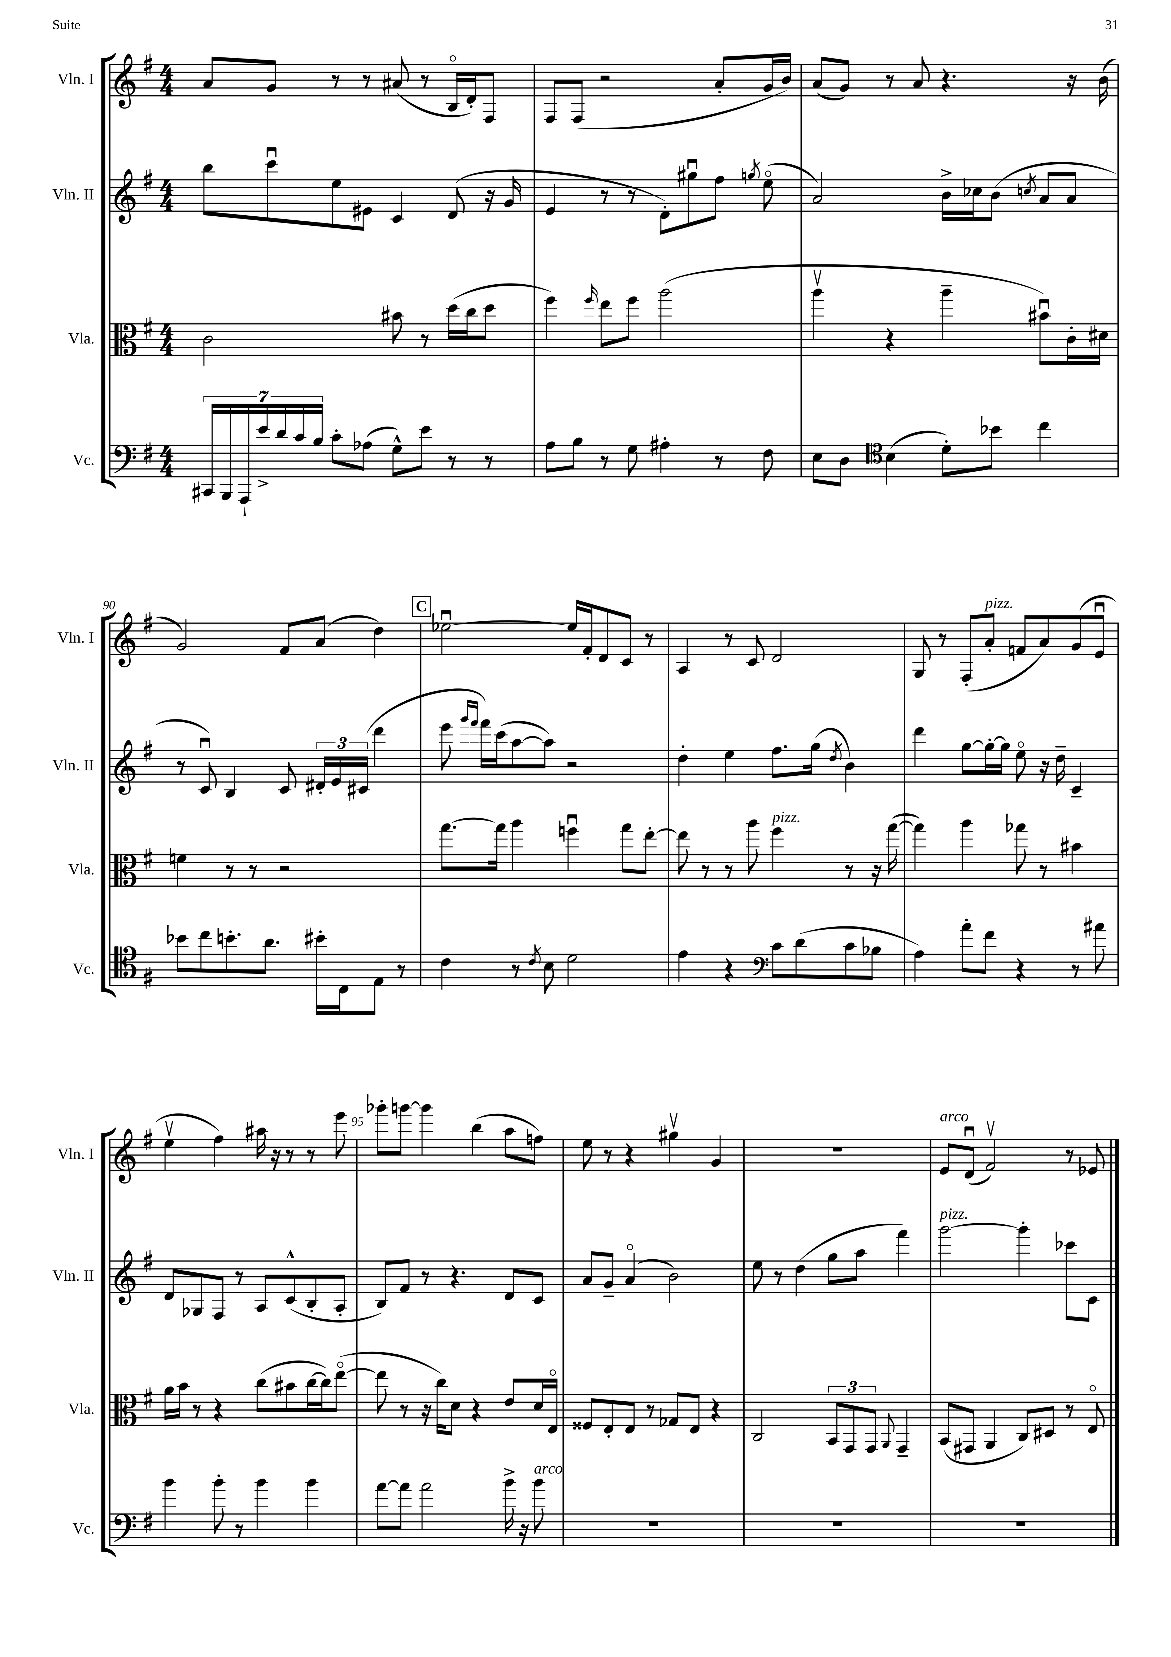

**kern	**kern	**kern	**kern
*part4	*part3	*part2	*part1
*staff4	*staff3	*staff2	*staff1
*I"Vc.	*I"Vla.	*I"Vln. II	*I"Vln. I
*I'Vc.	*I'Vla.	*I'Vln. II	*I'Vln. I
*clefF4	*clefC3	*clefG2	*clefG2
*k[f#]	*k[f#]	*k[f#]	*k[f#]
*M4/4	*M4/4	*M4/4	*M4/4
=87	=87	=87	=87
28CC#X/LL	2c\	8bb\L	8a/L
28BBB/	.	.	.
28AAA`/	.	.	.
28e^/	.	.	.
.	.	8cccu\	8g/J
28d/	.	.	.
28c/	.	.	.
28B/JJ	.	.	.
8c'\L	.	8ee\	8r
(8A-X\J	.	8e#X\J	8r
8G^^\L)	8b#X\	4c/	(8a#X/
8e\J	8r	.	8r
8r	(16dd\LL	(8d/	16B/LL
.	16cc\J	.	16d'/J)
8r	8dd\J	16r	8F#/J
.	.	16g/	.
=88	=88	=88	=88
8A\L	4ff#\)	4e/	8F#/L
8B\J	.	.	(8F#/J
.	16qqff#/	.	.
8r	8ee\L	8r	2r
8G\	8ff#\J	8r	.
4A#X'\	(2aa\	8d'\L)	.
.	.	8gg#Xu\	.
8r	.	8ff#\J	8a'/L
.	.	8qggn/	.
8F#\	.	(8ee\	16g/L
.	.	.	16b/JJ)
=89	=89	=89	=89
8E\L	4aav\	2a/)	(8a/L
8D\J	.	.	8g/J)
*clefC4	*	*	*
(4B\	4r	.	8r
.	.	.	8a/
8d'\L)	4aa~\	16b^\LL	4.r
.	.	16cc-X\J	.
8b-X\J	.	(8b\J	.
.	.	8qccn/	.
4cc\	8b#Xu\L)	8a/L	.
.	16c'\L	8a/J	16r
.	16d#X\JJ	.	(16b\
!!LO:LB:g=z
=90	=90	=90	=90
8b-X\L	4fn\	8r	2g/)
8cc\	.	8cu/)	.
8.bn'\	8r	4B/	.
.	8r	.	.
8.a\J	.	.	.
.	2r	8c/	8f#/L
16b#X'\LL	.	24d#X'/LL	(8a/J
.	.	24e/	.
16C\J	.	.	.
.	.	(24c#X/JJ	.
8E\J	.	4ddd\	4dd\)
8r	.	.	.
!!LO:REH:place=s1:t=C
=91	=91	=91	=91
4c\	[8.gg\L	8eee\	[2ee-Xu\
.	.	16qqggg/LL	.
.	.	16qqfff#/JJ	.
.	.	16fff#\LL)	.
.	16gg\Jk]	(16ccc\J	.
8r	4aa\	[8aa\	.
8qc/	.	.	.
8B\	.	8aa\J])	.
2d\	4ffnu\	2r	16ee-/LL]
.	.	.	16f#'/J
.	.	.	8d/
.	8gg\L	.	8c/J
.	[8ee'\J	.	8r
=92	=92	=92	=92
4e\	8ee\]	4dd'\	4A/
.	8r	.	.
4r	8r	4ee\	8r
.	8aa\	.	8c/
*clefF4	*	*	*
!	!LO:TX:a:i:t=pizz.	!	!
8c\L	4ff#\	8.ff#\L	2d/
(8d\	.	.	.
.	.	(16gg\Jk	.
.	.	8qdd/	.
8c\	8r	4b\)	.
8B-X\J	16r	.	.
.	([16gg\	.	.
=93	=93	=93	=93
4A\)	4gg\])	4ddd\	8G/
.	.	.	8r
8a'\L	4aa\	[8gg\L	(8F#'/L
!	!	!	!LO:TX:a:i:t=pizz.
8f#\J	.	16gg'\L_	8a'/J
.	.	16gg\JJ]	.
4r	8gg-X\	8ee\	8fn/L
.	8r	16r	8a/)
.	.	16dd~\	.
8r	4b#X\	4c~/	(8g/
8a#X\	.	.	8eu/J
!!LO:LB:g=z
=94	=94	=94	=94
4b\	16a\LL	8d/L	4eev\
.	16b\JJ	.	.
.	8r	8G-X/	.
8b'\	4r	8F#/J	4ff#\)
8r	.	8r	.
4b\	(8cc\L	8A/L	16aa#X\
.	.	.	16r
.	8b#X\	(8c^^/	8r
4b\	[16cc\L	8B'/	8r
.	16cc\J])	.	.
.	([8ee\J	8A'/J	8eee\
=95	=95	=95	=95
[8a\L	8ee\]	8B/L)	8ggg-X'\L
8a\J]	8r	8f#/J	[8gggn\J
2a\	16r	8r	4ggg\]
.	16cc\KL)	.	.
.	8d\J	4.r	.
.	4r	.	(4bb\
16b^\	8e/L	8d/L	8aa\L
16r	.	.	.
!LO:TX:a:i:t=arco	!	!	!
8b\	16d/L	8c/J	8ffn\J)
.	16E/JJ	.	.
=96	=96	=96	=96
1r	8F##X/L	8a/L	8ee\
.	8E'/	8g~/J	8r
.	8E/J	(4a/	4r
.	8r	.	.
.	8G-X/L	2b\)	4gg#Xv\
.	8E/J	.	.
.	4r	.	4g/
=97	=97	=97	=97
1r	2C/	8ee\	1r
.	.	8r	.
.	.	(4dd\	.
.	12BB/L	8gg\L	.
.	12GG/	.	.
.	.	8aa\J	.
.	12GG/J	.	.
.	8qqAA/	.	.
.	4GG~/	4fff#\)	.
=98	=98	=98	=98
!	!	!	!LO:TX:a:i:t=arco
!	!	!LO:TX:a:i:t=pizz.	!
1r	(8BB/L	[2ggg\	8e/L
.	8GG#X/J	.	(8du/J
.	4AA/	.	2f#v/)
.	8C/L)	4ggg'\]	.
.	8D#X/J	.	.
.	8r	8ccc-X\L	8r
.	8E/	8c\J	8e-X/
==	==	==	==
*-	*-	*-	*-
